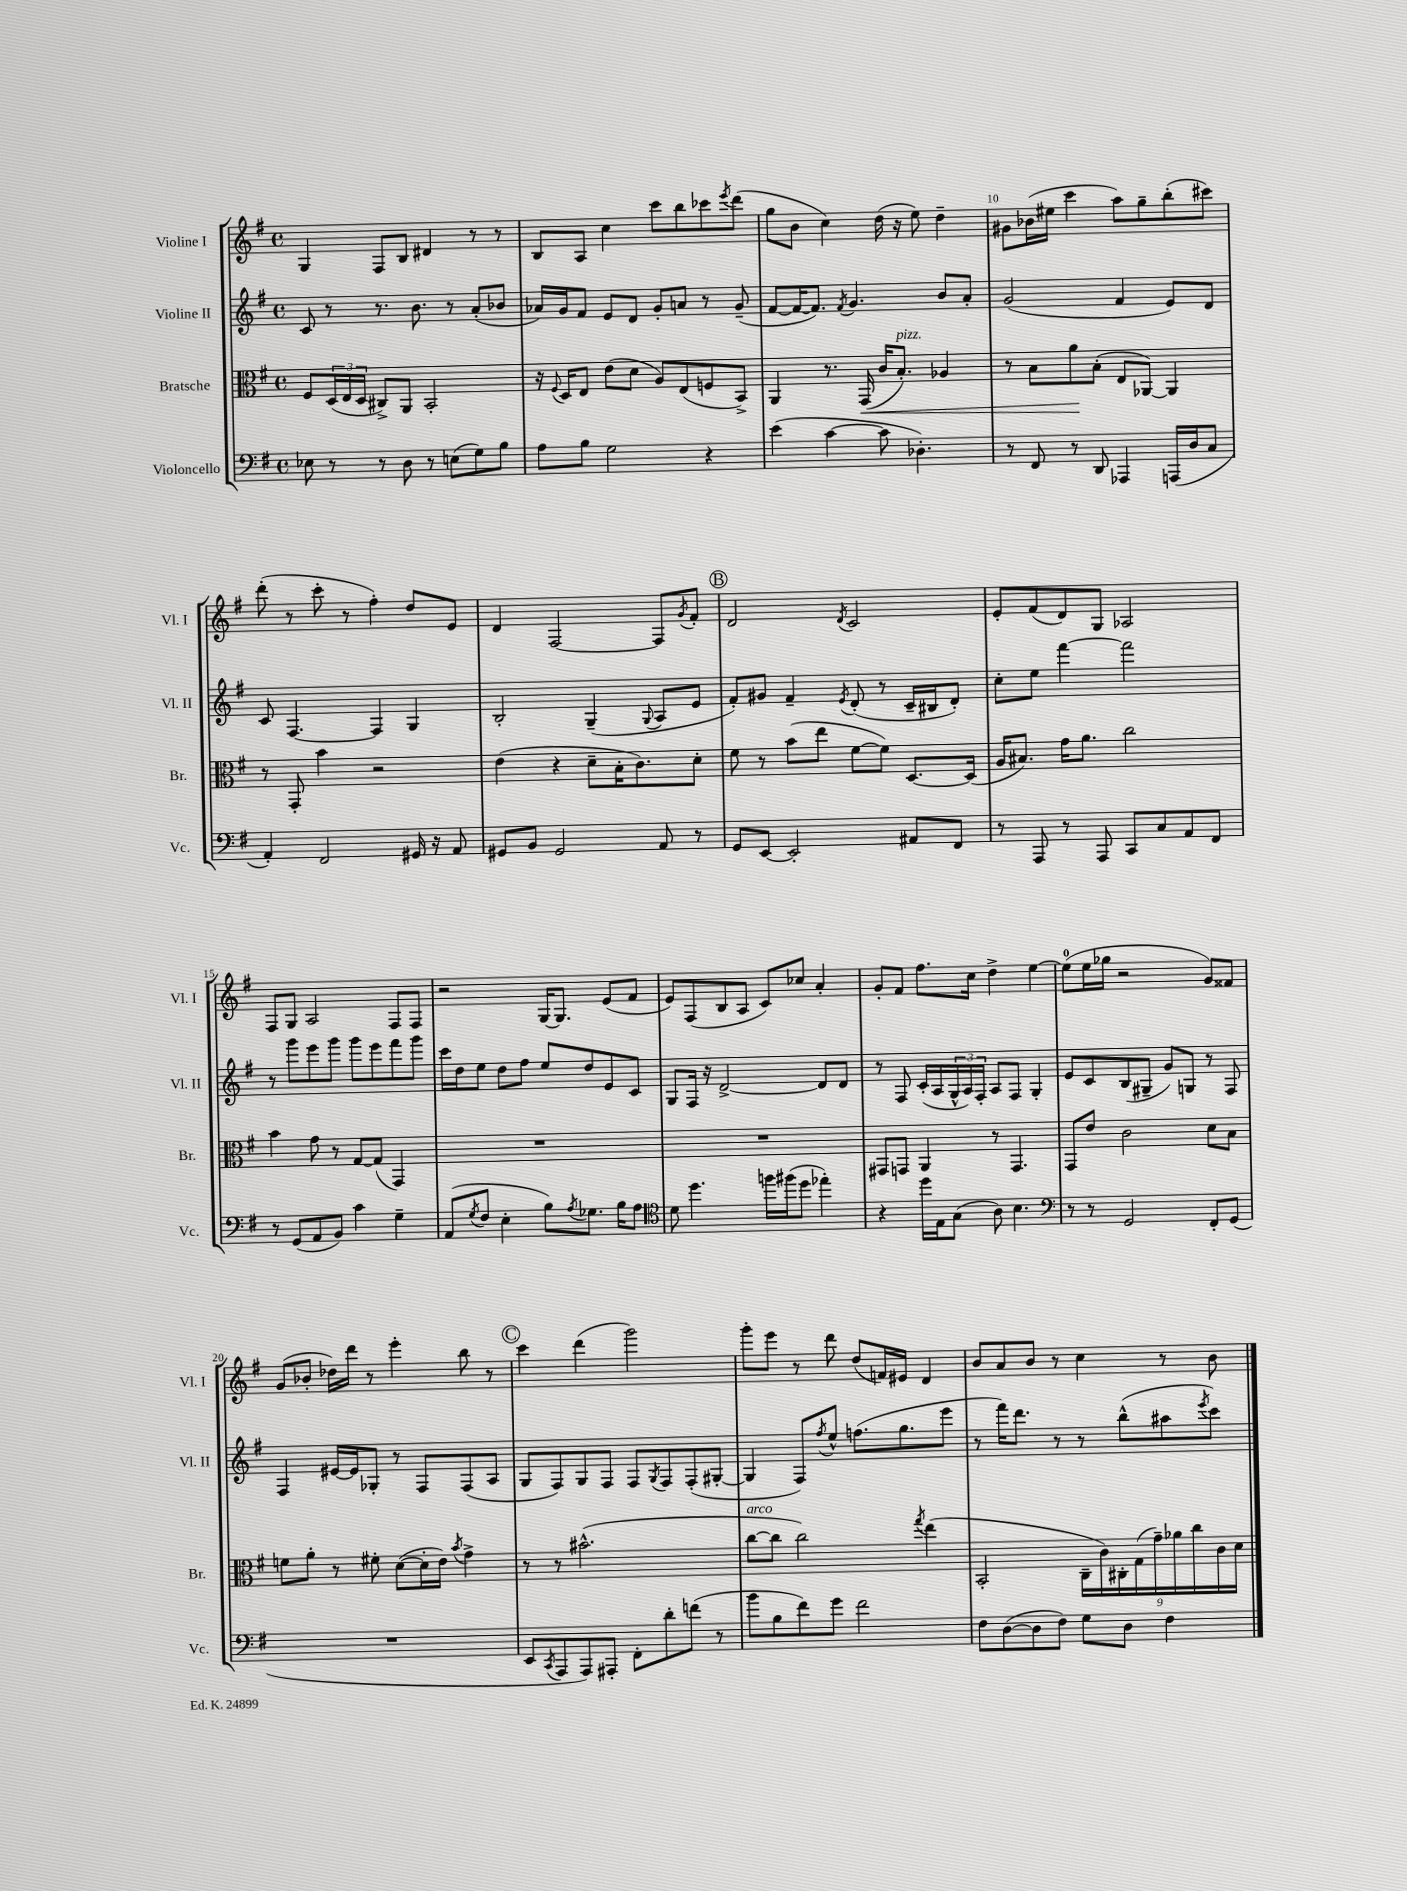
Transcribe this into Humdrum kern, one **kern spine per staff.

**kern	**kern	**kern	**kern
*staff4	*staff3	*staff2	*staff1
*clefF4	*clefC3	*clefG2	*clefG2
*k[f#]	*k[f#]	*k[f#]	*k[f#]
*M4/4	*M4/4	*M4/4	*M4/4
*met(c)	*met(c)	*met(c)	*met(c)
8E-	8F#	8c	4G
8r	(24D	8r	.
.	24E	.	.
.	24D	.	.
8r	8C#^)	8.r	8F#
8D	8AA	.	8B
.	.	8.b	.
8r	2BB'	.	4d#
(8E	.	8r	.
8G)	.	(8a'	8r
8B	.	8b-	8r
=	=	=	=
8A	16r	16a-)	8B
.	8qqF#	.	.
.	16D	16g	.
8B	8E	8f#	8A
2G	(8e	8e	4cc
.	8d	8d	.
.	8A)	8g'	8ccc
.	(8E	8a	8bb
4r	8F	8r	8ccc-
.	.	.	8qeee
.	8BB^)	(8g~	(8ddd
=	=	=	=
(4e	4AA	[8f#	8gg
.	.	16f#_	8b
.	.	8.f#])	.
[4c	8.r	.	4cc)
.	.	8qf#	.
.	.	4.g	.
.	(16GG	.	.
8c]	16c	.	(16dd
.	8.B')	.	16r
4.D-')	.	.	8ee)
.	4A-	8b	4dd~
.	.	8a'	.
=	=	=	=
8r	8r	(2g	8g#
8FF#	8B	.	(16b-
.	.	.	16ee#
8r	8a	.	4ccc
8DD	(8B'	.	.
4AAA-	8E	4f#	8aa)
.	[8AA-)	.	8gg~
(16AAA	4AA-]	8e)	(8bb'
16D	.	.	.
8C	.	8d	8ccc#)
=	=	=	=
4AA')	8r	8c	(8ddd'
.	8GG'	[4.F#	8r
2FF#	4b	.	8ccc'
.	.	.	8r
.	2r	4F#]	4ff#')
16GG#	.	4G	8dd
16r	.	.	.
8AA	.	.	8e
=	=	=	=
8GG#	(4e	2B'	4d
8BB	.	.	.
2GG#	4r	.	[2F#
.	8d~	(4G~	.
.	16B'	.	.
.	8.c)	.	.
.	.	8qqG	.
8AA	.	8A	8F#]
.	.	.	8qg
8r	8d'	8e	8f#'
=	=	=	=
8GG	8f#	8f#')	2d
[8EE	8r	8g#	.
2EE']	(8b	4f#~	.
.	8ee	.	.
.	.	8qe	8qd
.	[8f#	(8d'	2c
.	8f#])	8r	.
8AA#	[8.D	16c~	.
.	.	16B#	.
8FF#	.	8d')	.
.	(16D]	.	.
=	=	=	=
8r	16A	8cc'	8e'
.	8.B#)	.	.
8AAA	.	8ee	(8f#
8r	16g	[4fff#	8d)
.	8.a	.	.
8AAA	.	.	8G
8CC	2cc	2fff#]	2A-
8C	.	.	.
8AA	.	.	.
8FF#	.	.	.
=	=	=	=
8r	4b	8r	8F#
(8GG	.	8ggg	8G
8AA	8g	8eee	2A
8BB)	8r	8ggg	.
4c	[8G	8ggg	.
.	(8G]	8eee	.
4G~	4GG)	8fff#	8F#
.	.	8ggg	8F#
=	=	=	=
(8AA	1r	16ccc	2r
.	.	16dd	.
8qG	.	.	.
8F#	.	8ee	.
4E'	.	8dd	.
.	.	8ff#	.
8B)	.	8ee	[16G
.	.	.	8.G]
8qA	.	.	.
8.G-	.	8dd	.
.	.	8e	(8e
16B	.	.	.
8A	.	8c	8f#
=	=	=	=
*clefC4	*	*	*
8d	1r	8G	8e)
4.dd	.	16F#	(8F#
.	.	16r	.
.	.	[2d^	8B
.	.	.	8A
16ff	.	.	8c)
(16ff#	.	.	.
8dd	.	.	8cc-
4ee-')	.	8d]	4a'
.	.	8d	.
=	=	=	=
4r	8GG#	8r	8g'
.	8GG	8F#	8f#
16dd	4AA	(16c'	8.ff#
16E	.	16A	.
(8G	.	24G^^	.
.	.	24A)	.
.	.	.	16cc
.	.	24F#'	.
8A)	8r	8A	4dd^
4.B	4.GG	8F#	.
.	.	4G'	[4ee
=	=	=	=
*clefF4	*	*	*
8r	8GG	8e	(8ee]
8r	8e	8c	16ee
.	.	.	16gg-
2GG	2c	(8B	2r
.	.	8G#~	.
.	.	8g)	.
.	.	8G	.
8FF#'	8d	8r	8g)
(8GG	8B	8F#	8f##
=	=	=	=
1r	8f	4F#	(8g
.	8a'	.	8b-'
.	8r	[16e#	16dd-)
.	.	16e#]	16ddd
.	8f#'	8G-'	8r
.	([8d	8r	4eee'
.	16d']	8F#	.
.	16e)	.	.
.	8qb	.	.
.	4g^	(8F#	8bb
.	.	8A	8r
=	=	=	=
8EE	8r	8G	4ccc
8qCC	.	.	.
8AAA	8r	8F#)	.
8AAA)	(2.b#^^	8G	(4ddd
8AAA#'	.	8F#	.
8FF#'	.	8F#	2ggg)
.	.	8qG	.
8d'	.	8F#	.
(8f	.	(8F#'	.
8r	.	[8G#'	.
=	=	=	=
8b	[8cc	4G#]	8ggg'
8B	8cc]	.	8eee
8f#)	2cc)	8F#)	8r
.	.	8qff#	.
8g	.	8ee^^	8ddd
2f#	.	(8.ff	(8dd
.	.	.	16f)
.	.	8.gg	16e#
.	8qgg	.	.
.	(4ee	.	4d
.	.	8eee	.
=	=	=	=
8F#	2BB'	8r	8b
([8D	.	16fff#)	8a
.	.	8.ddd	.
8D]	.	.	8b
8F#)	.	8r	8r
8G	18C~	8r	4cc
.	18c)	.	.
.	18C#'	.	.
8D	.	(8bb^^	.
.	(18G	.	.
.	18g~)	.	.
4F#	.	8aa#	8r
.	18a-	.	.
.	18cc	.	.
.	.	8qeee	.
.	.	8ccc)	8b
.	18c	.	.
.	18d	.	.
==	==	==	==
*-	*-	*-	*-
